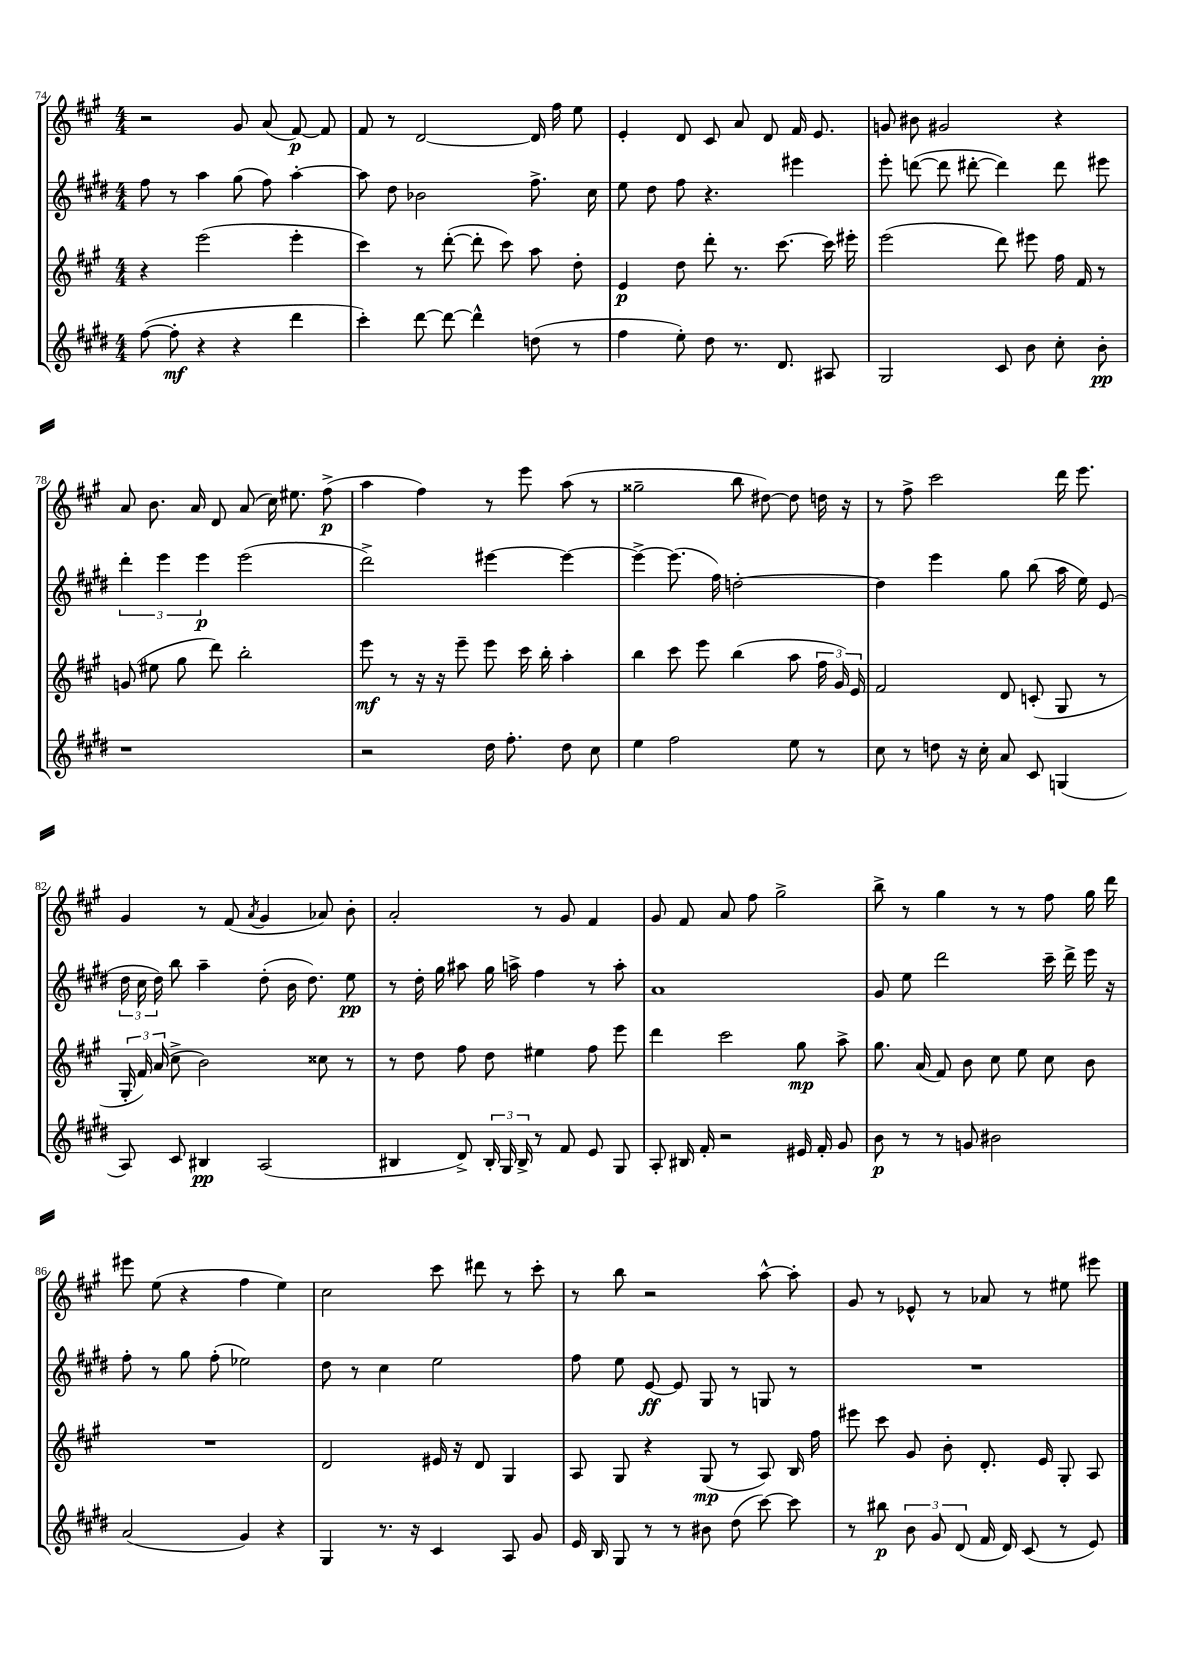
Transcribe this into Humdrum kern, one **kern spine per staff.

**kern	**kern	**kern	**kern
*staff4	*staff3	*staff2	*staff1
*clefG2	*clefG2	*clefG2	*clefG2
*k[f#c#g#d#]	*k[f#c#g#]	*k[f#c#g#d#]	*k[f#c#g#]
*M4/4	*M4/4	*M4/4	*M4/4
([8ff#	4r	8ff#	2r
8ff#']	.	8r	.
4r	(2eee	4aa	.
4r	.	(8gg#	8g#
.	.	8ff#)	(8a
4ddd#	4eee'	[4aa'	[8f#)
.	.	.	8f#]
=	=	=	=
4ccc#')	4ccc#)	8aa]	8f#
.	.	8dd#	8r
[8ddd#	8r	2b-	[2d
8ddd#_	([8ddd'	.	.
4ddd#^^]	8ddd']	.	.
.	8ccc#)	.	.
(8dd	8aa	8.ff#^	16d]
.	.	.	16ff#
8r	8dd'	.	8ee
.	.	16cc#	.
=	=	=	=
4ff#	4e	8ee	4e'
.	.	8dd#	.
8ee')	8dd	8ff#	8d
8dd#	8ddd'	4.r	8c#
8.r	8.r	.	8a
.	.	.	8d
8.d#	[8.ccc#	.	.
.	.	4eee#	16f#
.	.	.	8.e
8A#	16ccc#]	.	.
.	16eee#'	.	.
=	=	=	=
2G#	(2eee	8eee'	8g
.	.	([8ddd	8b#
.	.	8ddd]	2g#
.	.	[8ddd#'	.
8c#	8ddd)	4ddd#])	.
8b	8eee#	.	.
8cc#'	16ff#	8ddd#	4r
.	16f#	.	.
8b'	8r	8eee#	.
=	=	=	=
1r	(8g	6ddd#'	8a
.	8ee#	.	8.b
.	.	6eee	.
.	8gg#	.	.
.	.	.	16a
.	.	6eee	.
.	8ddd)	.	8d
.	2bb'	(2eee	(8a
.	.	.	16cc#)
.	.	.	8.ee#
.	.	.	(8ff#^
=	=	=	=
2r	8eee	2ddd#^)	4aa
.	8r	.	.
.	16r	.	4ff#)
.	16r	.	.
.	8eee~	.	.
16dd#	8eee	[4eee#	8r
8.ff#'	.	.	.
.	16ccc#	.	8eee
.	16bb'	.	.
8dd#	4aa'	4eee#_	(8aa
8cc#	.	.	8r
=	=	=	=
4ee	4bb	4eee#^_	2gg##~
2ff#	8ccc#	(8.eee#]	.
.	8eee	.	.
.	.	16ff#)	.
.	(4bb	[2dd'	8bb
.	.	.	[8dd#)
8ee	8aa	.	8dd#]
8r	24ff#	.	16dd
.	24g#)	.	.
.	.	.	16r
.	24e	.	.
=	=	=	=
8cc#	2f#	4dd]	8r
8r	.	.	8ff#^
8dd	.	4eee	2ccc#
16r	.	.	.
16cc#'	.	.	.
8a	8d	8gg#	.
8c#	(8c'	(8bb	.
(4G	8G#	16aa	16ddd
.	.	16ee)	8.eee
.	8r	(8e	.
=	=	=	=
8A)	24G#'	24dd#	4g#
.	24f#)	24cc#	.
.	(24a	24dd#)	.
8c#	8cc#^	8bb	.
4B#	2b)	4aa~	8r
.	.	.	(8f#
.	.	.	8qa
(2A	.	(8dd#'	4g#
.	.	16b	.
.	.	8.dd#)	.
.	8cc##	.	8a-)
.	8r	8ee	8b'
=	=	=	=
4B#	8r	8r	2a'
.	8dd	16dd#'	.
.	.	16gg#	.
8d#^)	8ff#	8aa#	.
24B#'	8dd	16gg#	.
24G#	.	.	.
.	.	16aa^	.
24B#^	.	.	.
8r	4ee#	4ff#	8r
8f#	.	.	8g#
8e	8ff#	8r	4f#
8G#	8eee	8aa'	.
=	=	=	=
8A'	4ddd	1a	8g#
16B#	.	.	8f#
16f#'	.	.	.
2r	2ccc#	.	8a
.	.	.	8ff#
.	.	.	2gg#^
16e#	8gg#	.	.
16f#'	.	.	.
8g#	8aa^	.	.
=	=	=	=
8b	8.gg#	8g#	8bb^
8r	.	8ee	8r
.	(16a	.	.
8r	8f#)	2ddd#	4gg#
8g	8b	.	.
2b#	8cc#	.	8r
.	8ee	.	8r
.	8cc#	16ccc#~	8ff#
.	.	16ddd#^	.
.	8b	16eee	16gg#
.	.	16r	16ddd
=	=	=	=
(2a	1r	8ff#'	8eee#
.	.	8r	(8ee
.	.	8gg#	4r
.	.	(8ff#'	.
4g#)	.	2ee-)	4ff#
4r	.	.	4ee)
=	=	=	=
4G#	2d	8dd#	2cc#
.	.	8r	.
8.r	.	4cc#	.
16r	.	.	.
4c#	16e#	2ee	8ccc#
.	16r	.	.
.	8d	.	8ddd#
8A	4G#	.	8r
8g#	.	.	8ccc#'
=	=	=	=
16e	8A	8ff#	8r
16B	.	.	.
8G#	8G#	8ee	8bb
8r	4r	[8e	2r
8r	.	8e]	.
8b#	(8G#	8G#	.
(8dd#	8r	8r	.
[8ccc#)	8A)	8G	[8aa^^
8ccc#]	16B	8r	8aa']
.	16ff#	.	.
=	=	=	=
8r	8eee#	1r	8g#
8bb#	8ccc#	.	8r
12b	8g#	.	8e-^^
12g#	.	.	.
.	8b'	.	8r
(12d#	.	.	.
16f#	8.d'	.	8a-
16d#)	.	.	.
(8c#	.	.	8r
.	16e	.	.
8r	8G#'	.	8ee#
8e)	8A	.	8eee#
==	==	==	==
*-	*-	*-	*-
